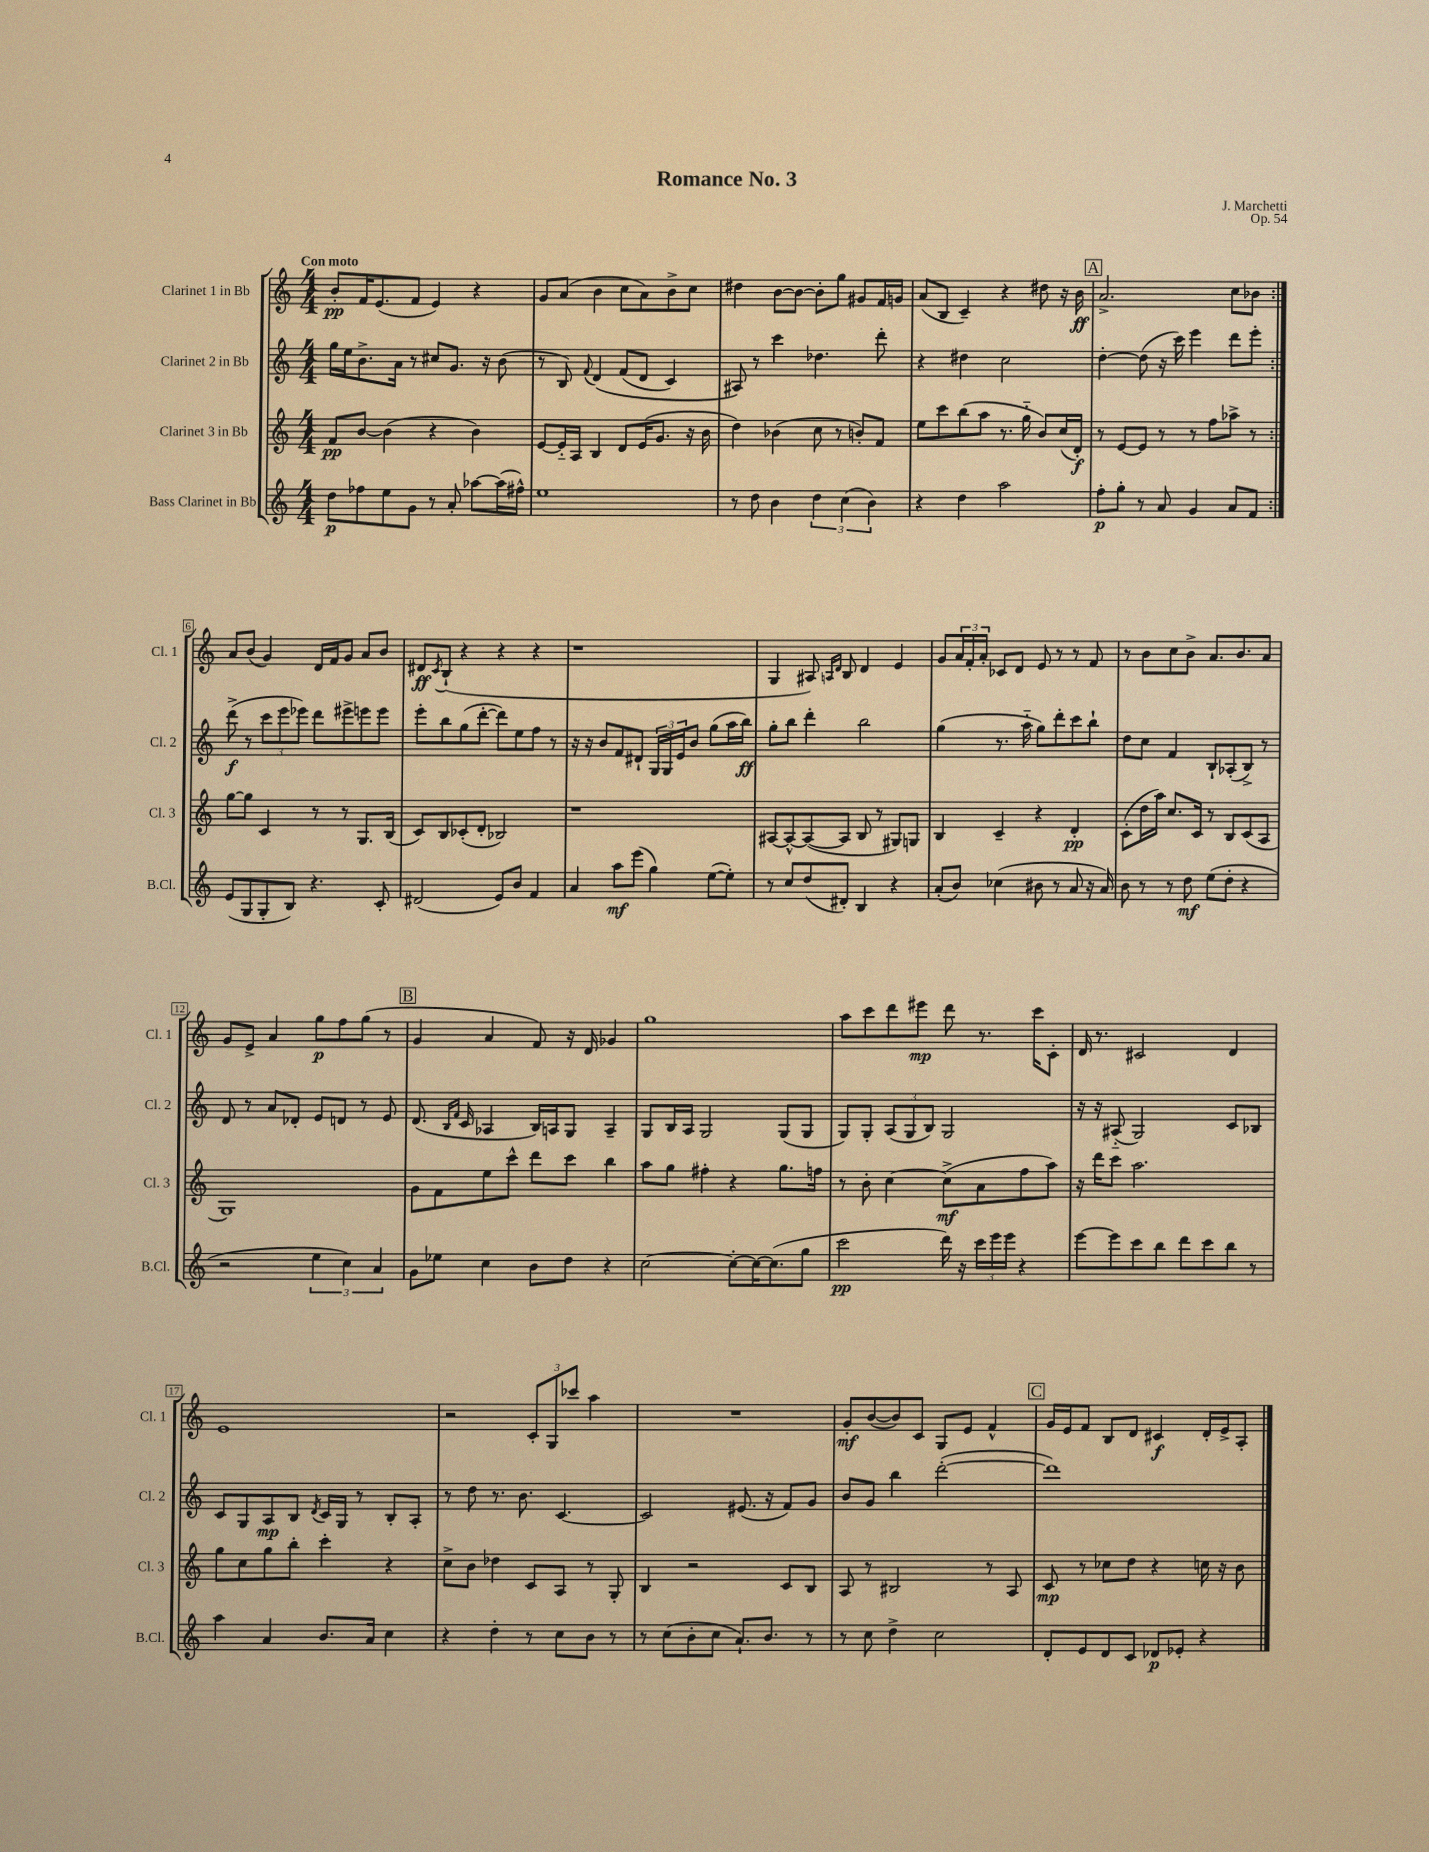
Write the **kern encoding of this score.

**kern	**kern	**kern	**kern
*staff4	*staff3	*staff2	*staff1
*clefG2	*clefG2	*clefG2	*clefG2
*k[]	*k[]	*k[]	*k[]
*M4/4	*M4/4	*M4/4	*M4/4
8dd	8f	16gg	8b'
.	.	16ee	.
8ff-	[8b	8.b^	16f
.	.	.	(8.e
8ee	(4b]	.	.
.	.	16a	.
8g	.	8r	8f
8r	4r	8cc#	4e)
8a'	.	8.g	.
[8aa-	4b)	.	4r
.	.	16r	.
(16aa-]	.	(8b	.
16ff#^^)	.	.	.
=	=	=	=
1ee	[8e	8r	8g
.	16e'~]	8B)	(8a
.	16A	.	.
.	.	8qqf	.
.	4B	&(4d	4b
.	8d	(8f	8cc
.	(16e	8d	8a)
.	8.g	.	.
.	.	4c)	8b^
.	16r	.	8cc
.	16b	.	.
=	=	=	=
8r	4dd)	8A#&)	4dd#
8dd	.	8r	.
4b	(4b-	4ccc	[8b
.	.	.	8b_
6dd	8cc	4.dd-	8b']
.	8r	.	8gg
(6cc	.	.	.
.	8b')	.	8g#
6b)	.	.	.
.	8f	8ddd'	16f
.	.	.	16g
=	=	=	=
4r	8ee	4r	(8a
.	8ccc	.	8B
4dd	(8bb	4dd#	4c~)
.	8aa	.	.
2aa	8.r	2cc	4r
.	16gg'~	.	.
.	8b)	.	8dd#
.	(16cc	.	16r
.	16d')	.	16b
=	=	=	=
8ff'	8r	[4dd'	2.a^
8gg'	[8e	.	.
8r	8e]	(8dd]	.
8a	8r	16r	.
.	.	16ccc)	.
4g	8r	4eee	.
.	8ff	.	.
8a	8aa-^	8ddd	8cc
8f	8r	8eee'	8b-
=:|!	=:|!	=:|!	=:|!
(8e	[8gg	(8ddd^	8a
8G	8gg]	8r	(8b
8G'	4c	12ccc	4g)
.	.	12eee	.
8B)	.	.	.
.	.	12eee-)	.
4.r	8r	8ddd	16d
.	.	.	16f
.	8r	8eee#^	8g
.	8.G	8eee	8a
8c'	.	8eee	8b
.	(16B	.	.
=	=	=	=
(2d#	8c)	8eee'	8d#
.	.	.	8qc
.	8B	8bb	(8B`
.	(8c-'	(8gg	4r
.	8d'	[8ddd'	.
8e)	2B-)	8ddd])	4r
8b	.	8ee	.
4f	.	8ff	4r
.	.	8r	.
=	=	=	=
4a	1r	16r	1r
.	.	16r	.
.	.	8b	.
8aa	.	8f	.
(8eee	.	8d#`	.
4gg)	.	24G	.
.	.	24G	.
.	.	24e	.
.	.	8b	.
([8ee	.	(8gg	.
8ee'])	.	16aa	.
.	.	16bb)	.
=	=	=	=
8r	[8A#	8gg'	4G
8cc	8A#^^_	8bb	.
(8dd	(8A#_	4ddd'	8A#)
.	.	.	16qqA
.	.	.	16qqd
8d#')	8A#]	.	8B
4B	8B	2bb	4d
.	8r	.	.
4r	8G#)	.	4e
.	8G	.	.
=	=	=	=
(8a'	4B	(4gg	8g
8b)	.	.	24a
.	.	.	24f'
.	.	.	24a'
(4cc-	4c~	8.r	8c-
.	.	.	8d
.	.	16aa'~	.
8b#	4r	8gg)	8e
8r	.	8ddd'	8r
8a	4d'	8ccc	8r
16r	.	8bb`	8f
16a)	.	.	.
=	=	=	=
8b	(8c'	8dd	8r
8r	16dd	8cc	8b
.	16aa)	.	.
8r	8.cc	4f	8cc
8dd	.	.	8b^
.	16c	.	.
(8ee	8r	8B`	8.a
8dd'	8B	(8A-'	.
.	.	.	8.b
4r	(8c	8B^)	.
.	8A	8r	8a
=	=	=	=
2r	1G)	8d	8g
.	.	8r	8e^
.	.	8a	4a
.	.	8d-'	.
6ee	.	8e	8gg
.	.	8d	8ff
6cc)	.	.	.
.	.	8r	(8gg
6a	.	.	.
.	.	8e	8r
=	=	=	=
8g	8g	(8.d	4g
8ee-	8f	.	.
.	.	16qqB	.
.	.	16qqf	.
.	.	16c	.
4cc	8ee	4A-	4a
.	8ccc^^	.	.
8b	8ddd	16B)	8f)
.	.	16A	.
8dd	8ccc	8G	16r
.	.	.	16d
4r	4bb	4A~	4g-
=	=	=	=
[2cc	8aa	8G	1gg
.	8gg	16B	.
.	.	16A	.
.	4ff#'	2G	.
8cc'_	4r	.	.
16cc_	.	.	.
(8.cc]	.	.	.
.	8.gg	(8G	.
8gg	.	8G	.
.	16ff	.	.
=	=	=	=
2ccc	8r	8G)	8aa
.	8b'	8G'	8ccc
.	[4cc	(12A	8ddd
.	.	12G	.
.	.	.	8eee#
.	.	12B)	.
16ddd)	(8cc^]	2G	8ddd
16r	.	.	.
24ccc	8a	.	8.r
24eee	.	.	.
24eee	.	.	.
4r	8ff	.	.
.	.	.	16ccc
.	8aa)	.	8c'
=	=	=	=
[8eee	16r	16r	16d
.	16ddd	16r	8.r
8eee]	8ccc	(8A#'~	.
8ccc	2.aa	2G)	2c#
8bb	.	.	.
8ddd	.	.	.
8ccc	.	.	.
8bb	.	8c	4d
8r	.	8B-	.
=	=	=	=
4aa	8gg	8c	1e
.	8cc	8G	.
4a	8gg	8A	.
.	8bb'	8B	.
.	.	8qd	.
8.b	4ccc'	16c	.
.	.	16G	.
.	.	8r	.
16a	.	.	.
4cc	4r	8B'	.
.	.	8A'	.
=	=	=	=
4r	8cc^	8r	2r
.	8b	8dd	.
4dd'	4dd-	8.r	.
.	.	8.b	.
8r	8c	.	12c'
.	.	.	12G
8cc	8A	[4.c	.
.	.	.	12ccc-
8b	8r	.	4aa
8r	8G'	.	.
=	=	=	=
8r	4B	2c]	1r
(8cc	.	.	.
8b'	2r	.	.
8cc	.	.	.
8.a`)	.	(8.e#	.
8.b	.	16r	.
.	8c	8f)	.
8r	8B	8g	.
=	=	=	=
8r	8A	8b	8g'
8cc	8r	8g	([8b
4dd^	2B#	4bb	8b])
.	.	.	8c
2cc	.	([2ddd'	8G
.	.	.	8e
.	8r	.	4f^^
.	8A	.	.
=	=	=	=
8d'	8c	1ddd])	16g
.	.	.	16e
8e	8r	.	8f
8d	8cc-	.	8B
8c	8dd	.	8d
8d-	4r	.	4c#
8e-'	.	.	.
4r	16cc	.	16d'
.	16r	.	16e^
.	8b	.	8A'
==	==	==	==
*-	*-	*-	*-
